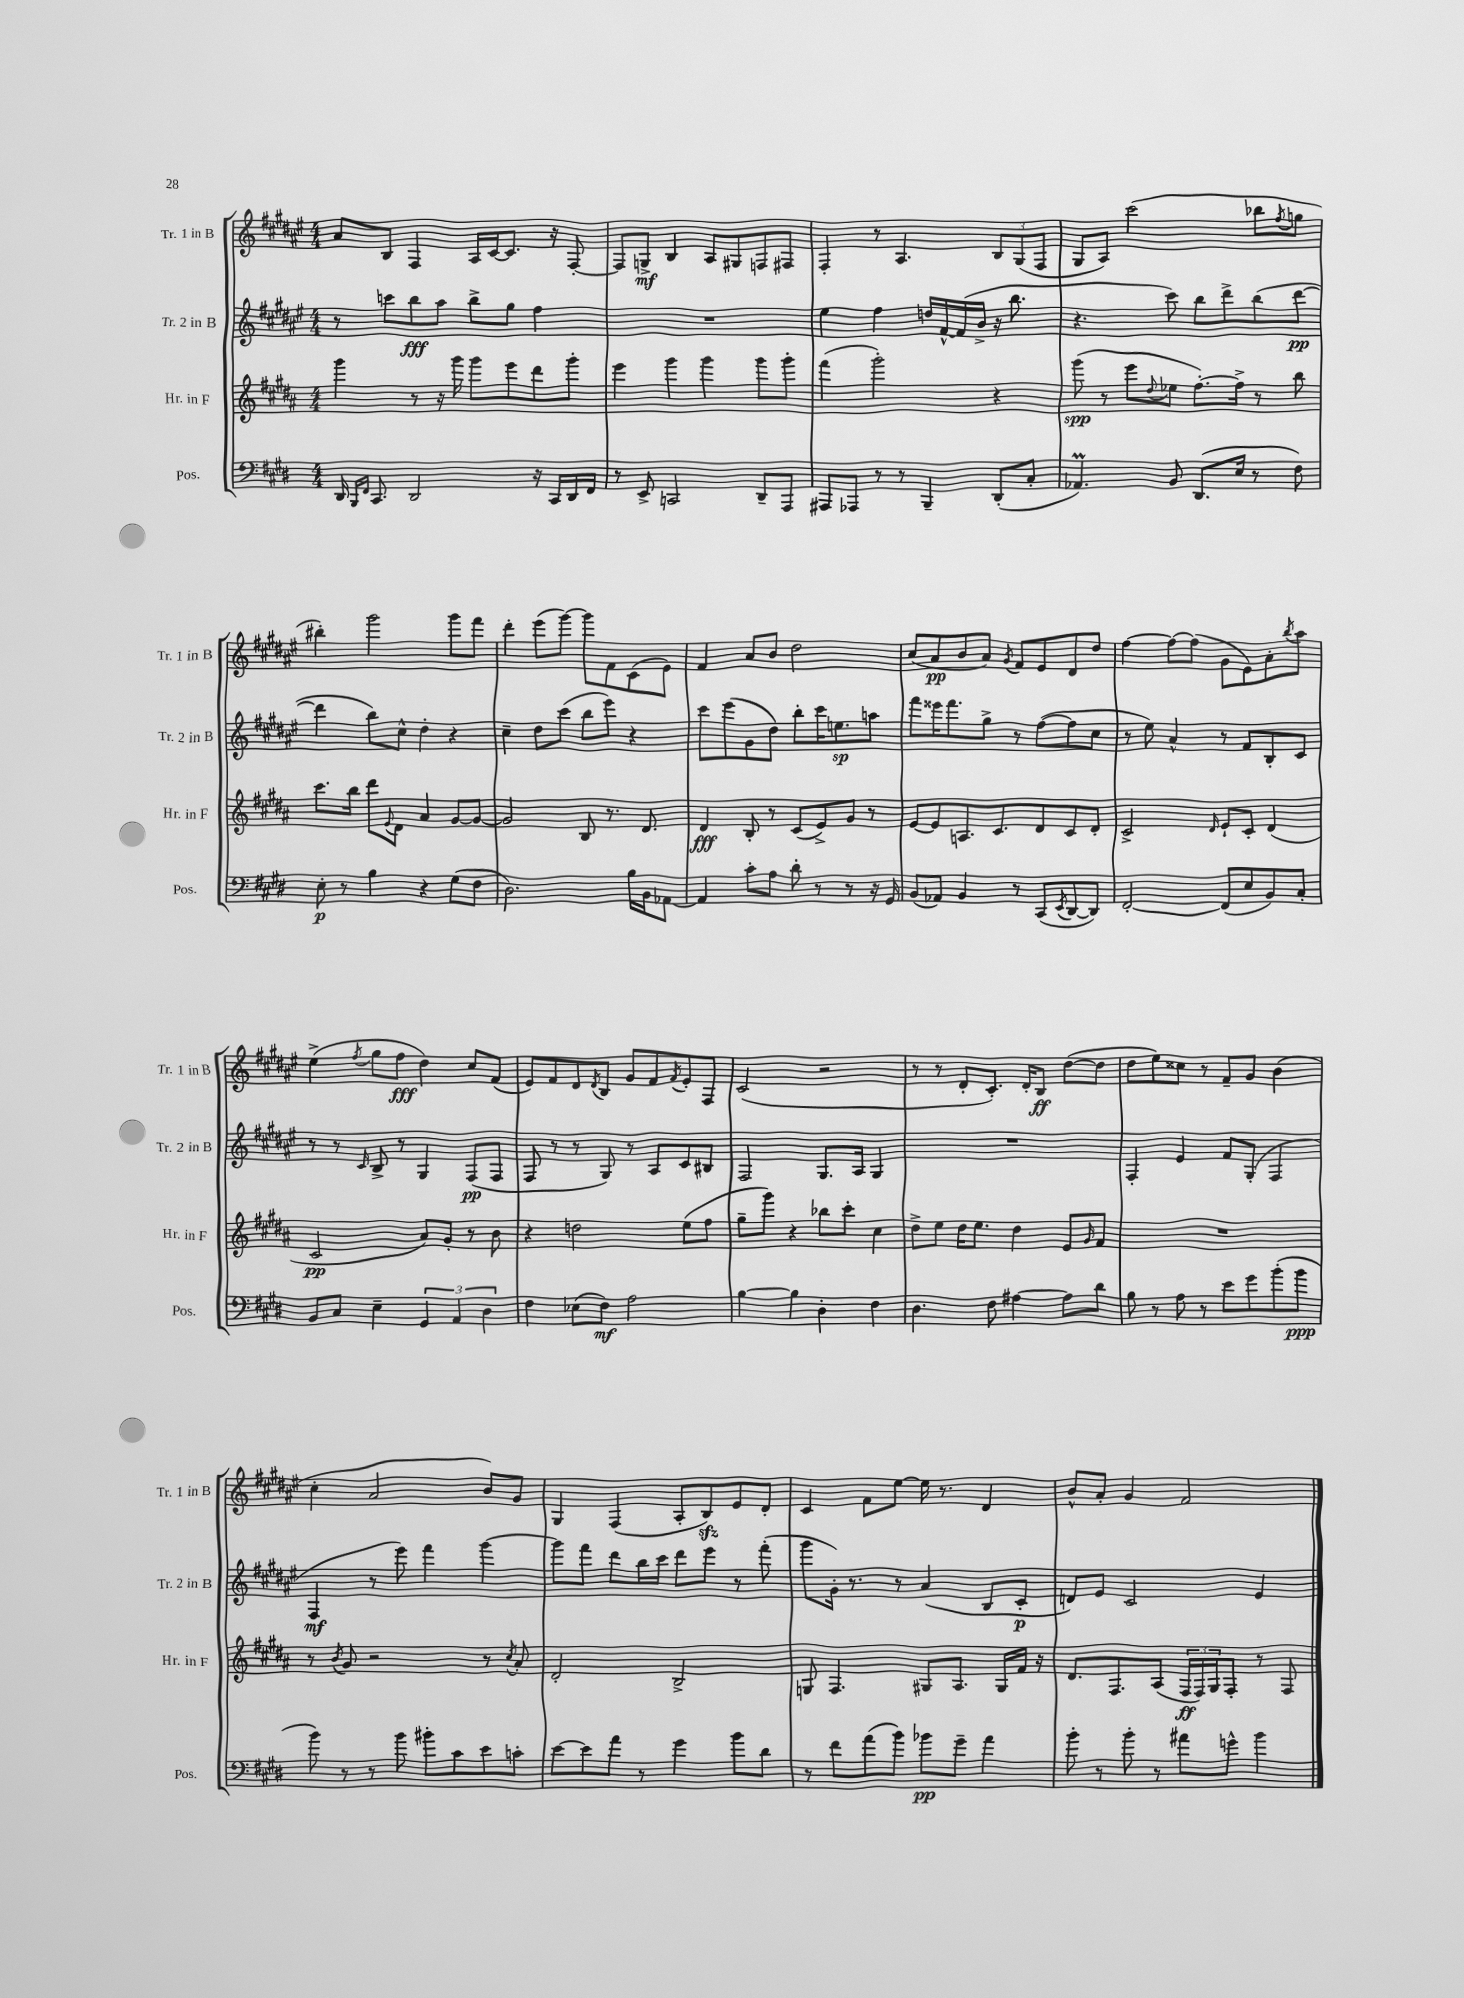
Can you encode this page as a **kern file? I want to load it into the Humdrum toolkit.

**kern	**kern	**kern	**kern
*staff4	*staff3	*staff2	*staff1
*clefF4	*clefG2	*clefG2	*clefG2
*k[f#c#g#d#]	*k[f#c#g#d#a#]	*k[f#c#g#d#a#e#]	*k[f#c#g#d#a#e#]
*M4/4	*M4/4	*M4/4	*M4/4
16DD#/	4ggg#\	8r	8a#/L
16qqBBB/LL	.	.	.
16qqFF#/JJ	.	.	.
8.CC#/	.	.	.
.	.	8ccc\L	8B/J
2DD#/	8r	8bb\	4F#/
.	16r	8aa#\J	.
.	16ggg#\	.	.
.	8ggg#\L	8bb^\L	16A#/LL
.	.	.	[16c#/J
.	8eee\	8gg#\J	8.c#/]J
16r	8ddd#\	4ff#\	.
16CC#/LL	.	.	16r
16DD#/	8ggg#'\J	.	[8F#'/
16FF#/JJ	.	.	.
=	=	=	=
8r	4eee\	1r	8F#/]L
8EE^/	.	.	8G^/J
2CC/	4ggg#\	.	4B/
.	4ggg#\	.	8A#/L
.	.	.	8G#/
8DD#~/L	8ggg#\L	.	8F/
8AAA/J	8ggg#'\J	.	8F#/J
=	=	=	=
8AAA#/L	(4fff#\	4ee#\	4F#'/
8AAA-/J	.	.	.
8r	2ggg#'\)	4ff#\	8r
8r	.	.	4.A#/
4BBB~/	.	16dd/LL	.
.	.	[16f#^^/	.
.	.	(16f#/]	.
.	.	16b^/JJ	.
(8DD#'/L	4r	16r	12B/L
.	.	8.bb\	.
.	.	.	(12G#/
8C#'/J	.	.	.
.	.	.	12F#/J
=	=	=	=
4.AA-/)	(8ggg#\	4.r	8G#/L
.	8r	.	8A#/J)
.	8eee\L	.	(2ccc#\
.	8qqdd#/	.	.
8BB/	8ee-\J	8ccc#\)	.
(8.DD#/L	[8.ff#'\L)	8bb\L	.
.	.	8ddd#^\	.
16E/Jk	16ff#^\]Jk	.	.
8r	8r	(8bb\	8bb-\L
.	.	.	8qff#/
8F#\)	8bb\	[8ddd#\J	8gg\J
=	=	=	=
8E'\	8.ccc#\L	4ddd#\]	4bb#'\)
8r	.	.	.
.	16bb\Jk	.	.
4B\	8ddd#\L	8bb\L)	2ggg#\
.	8qqe/	.	.
.	8d#\J	8cc#^^\J	.
4r	4a#/	4dd#'\	.
(8G#\L	[8g#/L	4r	8ggg#\L
8F#\J	8g#/_J	.	8fff#\J
=	=	=	=
2.D#\)	2g#/]	4cc#~\	4ddd#'\
.	.	8dd#\L	(8eee#\L
.	.	(8ccc#\J	[8ggg#\J)
.	8B/	8bb\L	8ggg#\]L
.	8.r	8eee#\J)	8f#\
16B\LL	.	4r	(8c#\
16BB\J	8.d#/	.	.
[8AA-\J	.	.	8e#\J)
=	=	=	=
4AA-/]	4d#/	8ccc#\L	4f#/
.	.	(8eee#\	.
8c#'\L	8B'/	8g#\	8a#/L
8A\J	8r	8dd#\J)	8b/J
8d#'\	(8c#/L	8bb'\L	2dd#\
8r	8e^/)	16ccc#\K	.
.	.	8.ee\	.
8r	8g#/J	.	.
16r	8r	8aa\J	.
16GG#/	.	.	.
=	=	=	=
(8BB/L	[8e/L	8fff#\L	(8cc#/L
8AA-/J)	8e/]	16eee##\K	8a#/
.	.	8.fff#\	.
4BB/	8.A/	.	8b/
.	.	8gg#^\J	8a#/J)
.	8.c#/	.	.
.	.	.	8qg#/
8r	.	8r	8f#/L
(8CC#/L	8d#/	([8ff#\L	8e#/
8qEE/	.	.	.
[8DD#/	8c#/	8ff#\]	8d#/
8DD#/]J)	8d#'/J	8cc#\J	8dd#/J
=	=	=	=
[2FF#'/	2c#^/	8r	[4ff#\
.	.	8ee#\)	.
.	.	4a#^^/	8ff#\_L
.	.	.	(8ff#\]J
.	16qqd#/	.	.
(8FF#/]L	8e`/L	8r	8g#\L
8E/	8c#'/J	8f#/L	8e#\)
8BB/)	(4d#/	8B'/	8a#'\
.	.	.	8qbb/
8C#'/J	.	8c#/J	8aa#\J
=	=	=	=
8BB/L	2c#/	8r	(4ee#^\
8C#/J	.	8r	.
.	.	16qqc#/	8qff#/
4E~\	.	8B^/	8gg#\L
.	.	8r	8ff#\J
6GG#/	8a#/L)	4G#/	4dd#\)
.	8g#'/J	.	.
6AA/	.	.	.
.	8r	(8F#/L	8cc#/L
6D#\	.	.	.
.	8b\	8F#/J	(8f#/J
=	=	=	=
4F#\	4r	8F#/	8e#/L)
.	.	8r	8f#/
(8E-\L	2dd\	8r	8d#/
.	.	.	8qd#/
8F#\J)	.	8G#/)	8B/J
2A\	.	8r	8g#/L
.	.	8A#/L	8f#/
.	.	.	8qf#/
.	(8ee\L	8c#/	8e#'/
.	8ff#\J	8B#/J	8F#/J
=	=	=	=
[4B\	8gg#~\L	2F#/	(2c#/
.	8ggg#\J)	.	.
4B\]	4r	.	.
4D#'\	8bb-\L	8.G#/L	2r
.	8ccc#'\J	.	.
.	.	16A#/Jk	.
4F#\	4cc#\	4G#/	.
=	=	=	=
4.D#\	8dd#^\L	1r	8r
.	8ee\J	.	8r
.	16dd#\LK	.	8d#'/L
.	8.ee\J	.	.
8F#\	.	.	8.c#'/J)
[4A#\	4dd#\	.	.
.	.	.	16d#'/LK
.	.	.	8B/J
8A#\]L	8e/L	.	([8dd#\L
.	16qqg#/	.	.
8d#\J	8f#/J	.	8dd#\]J
=	=	=	=
8B\	1r	4F#'/	8dd#\L
8r	.	.	8ee#\)
8A\	.	4e#/	8cc##\J
8r	.	.	8r
8e\L	.	8f#/L	8f#~/L
8g#\	.	(8G#'/J	8g#/J
(8b'\	.	4F#/	(4b\
8b\J	.	.	.
=	=	=	=
8b\)	8r	4F#/	4cc#'\
.	8qb/	.	.
8r	8g#/	.	.
8r	2r	8r	2a#/
8b\	.	8eee#\)	.
8b#'\L	.	4fff#\	.
8c#\	.	.	.
8e\	8r	[4ggg#\	8b/L)
.	8qcc#/	.	.
8c'\J	8a#'/	.	8g#/J
=	=	=	=
[8e\L	2d#'/	8ggg#\]L	4G#/
8e\]	.	8fff#\J	.
8a\J	.	8ddd#\L	(4F#/
8r	.	16bb\L	.
.	.	16ccc#\JJ	.
4g#\	2B^/	8ddd#\L	8A#'/L
.	.	8eee#\J	8B/)
8b\L	.	8r	8e#/
8d#\J	.	(8fff#'\	8d#'/J
=	=	=	=
8r	8G/	8ggg#\L	4c#/
8f#\L	4.F#/	16g#'\Jk)	.
.	.	8.r	.
(8a\	.	.	8f#\L
8b\J)	.	8r	[8ee#\J
8b-\L	8G#/L	(4a#/	16ee#\]
.	.	.	8.r
8g#~\J	8.A#/J	.	.
4a\	.	8B/L	4d#/
.	16G#/LL	.	.
.	16f#/JJ	8c#'/J	.
.	16r	.	.
=	=	=	=
8b'\	8.d#/L	8d/L)	8b^^/L
8r	.	8e#/J	8a#'/J
.	8.F#/	.	.
8b'\	.	2c#/	4g#/
8r	(8A#/J	.	.
8a#\L	24F#/LL	.	2f#/
.	24F#/)	.	.
.	24G#/J	.	.
8g^^\J	8F#'/J	.	.
4b\	8r	4e#/	.
.	8F#/	.	.
==	==	==	==
*-	*-	*-	*-
